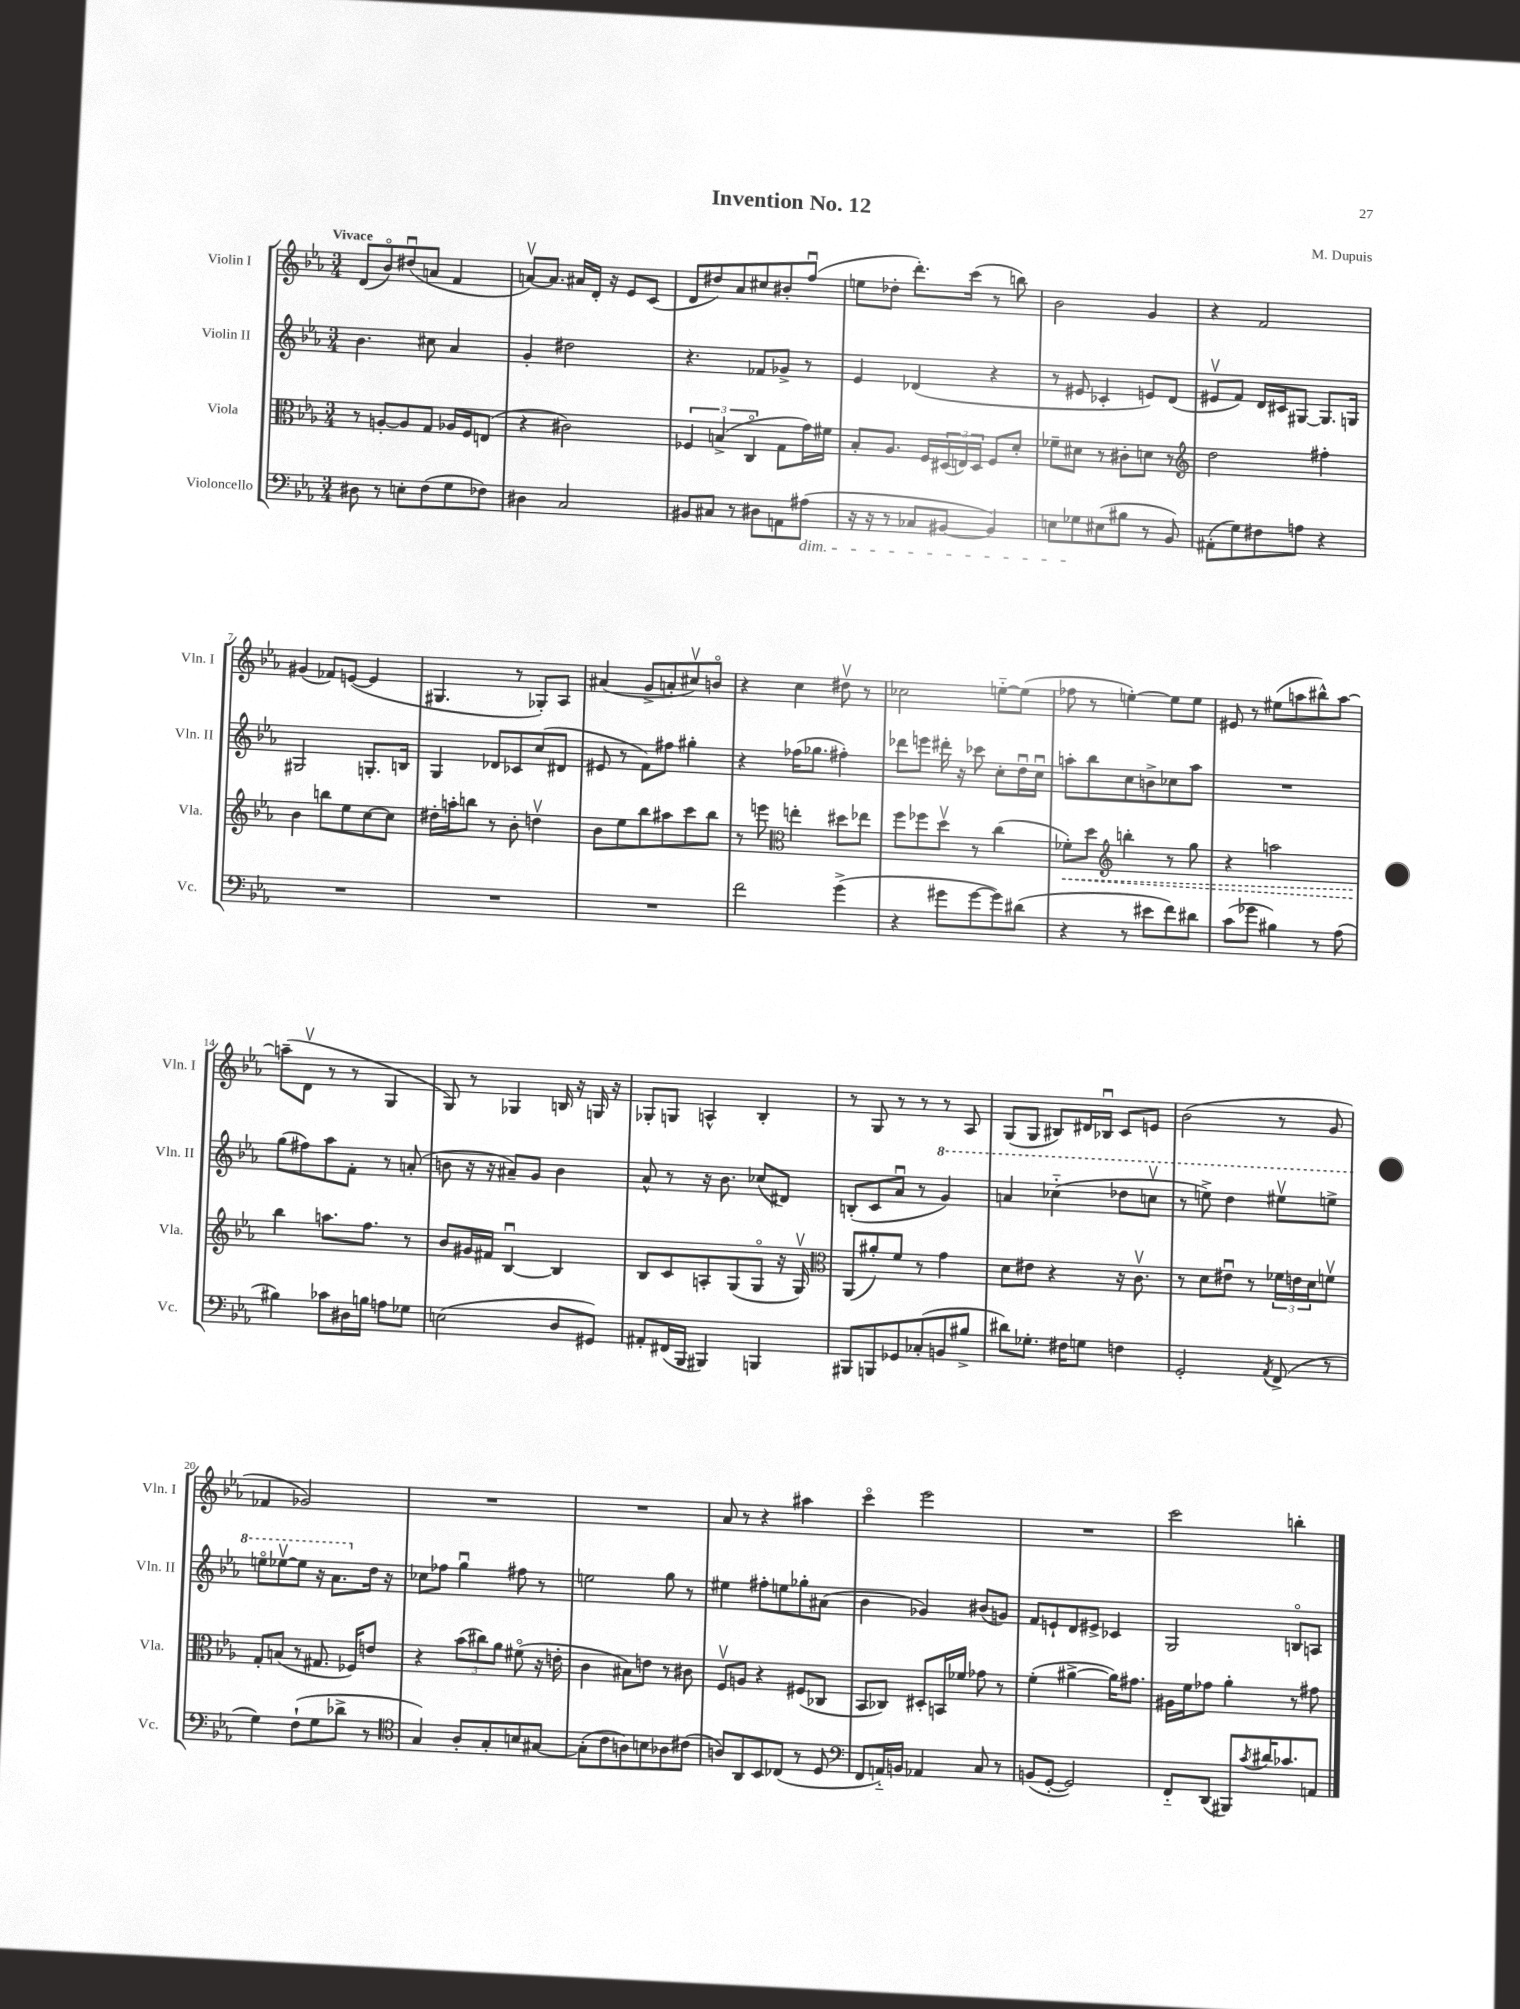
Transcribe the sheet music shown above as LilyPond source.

\header { title = "Invention No. 12" composer = "M. Dupuis" }
<<
\new StaffGroup <<
\new Staff = "s0" \with { instrumentName = "Violin I" shortInstrumentName = "Vln. I" } {
    \clef treble \key ees \major \numericTimeSignature \time 3/4 \tempo "Vivace"
    d'8( bes'8\flageolet) dis''8\downbow( a'8 f'4 |
    a'8~\upbow) a'8. ais'16 d'16-. r16 ees'8 c'8( |
    d'8 dis''8) aes'8 cis''8 bis'8-. f''8\downbow( |
    e''8 des''8-. d'''8.-.) c'''16( r8 b''8) |
    bes'2 g'4 |
    r4 f'2 |
    gis'4( fes'8) e'8~( e'4 |
    gis4. r8 ges8-.) aes8 |
    ais'4( g'8-> a'8-. cis''8\upbow) b'8\flageolet |
    r4 c''4 dis''8\upbow r8 |
    ces''2 e''8~-_ e''8( |
    fes''8 r8 e''4~-.) e''8 e''8 |
    eis'8 r8 eis''8( a''8 bis''8-^) a''8~ |
    a''8--( d'8\upbow r8 r8 g4 |
    g8) r8 ges4 b16 r16 g16 r16 |
    ges8-. g8 a4-^ bes4-. |
    r8 g8 r8 r8 r8 aes8 |
    g8( g8 bis8) dis'16 bes16\downbow c'8 e'8 |
    bes'2( r8 g'8 |
    fes'4 ges'2) |
    R2. |
    R2. |
    aes'8 r8 r4 ais''4 |
    c'''4\flageolet ees'''2 |
    R2. |
    c'''2 b''4-. \bar "|." |
}
\new Staff = "s1" \with { instrumentName = "Violin II" shortInstrumentName = "Vln. II" } {
    \clef treble \key ees \major \numericTimeSignature \time 3/4
    bes'4. cis''8 aes'4 |
    g'4-. dis''2 |
    r4. fes'8 ges'8-> r8 |
    ees'4 des'4( r4 |
    r8 eis'8 ces'4-. e'8) d'8( |
    eis'8\upbow f'8) d'16 cis'16 gis8~ gis8. g16 |
    gis2 g8.-. b16 |
    g4 des'8 ces'8 c''8( dis'8 |
    eis'8 r8 f'8) fis''8 gis''4-. |
    r4 fes''16( ges''8. fis''4-.) |
    des'''8 e'''8 dis'''16-. r16 ces'''8 c''8-. d''16\downbow c''16\downbow |
    a''8-. bes''8 c''8 b'8-> ces''8 a''8 |
    R2. |
    g''8( fis''8) aes''8 f'8-. r8 a'8-.( |
    b'8 r16 r16 ais'8--) g'8 b'4 |
    aes'8-^ r8 r16 bes'8. ces''8( dis'8) |
    b8-.( c'8 aes'8\downbow r8 \ottava #1 g''4) |
    a''4 ces'''4-_( des'''8 c'''8\upbow |
    r8 e'''8->) d'''4 eis'''8\upbow e'''8-> |
    e'''8\flageolet ees'''8~\upbow ees'''8 r16 aes''8. \ottava #0 d''16 r16 |
    ces''8 fes''8 g''4\downbow fis''8 r8 |
    e''2 g''8 r8 |
    eis''4 fis''8-. e''8 ges''8-. ais'8( |
    bes'4 ges'4) bis'8( g'8) |
    f'8 e'8-! d'8 eis'8-> ces'4 |
    g2 b8\flageolet a8 \bar "|." |
}
\new Staff = "s2" \with { instrumentName = "Viola" shortInstrumentName = "Vla." } {
    \clef alto \key ees \major \numericTimeSignature \time 3/4
    r8 a8~-. a8 g8 aes16 f16 e8( |
    r4 cis'2) |
    \tuplet 3/2 { fes4 b4->( c4\flageolet } g8 g'16) fis'16 |
    bes8-. aes8. f16 \tuplet 3/2 { dis16( e16) dis16 } f8 d'8-. |
    fes'8-- dis'8 r8 cis'8-. d'8 r8 |
    \clef treble d''2 fis''4-. |
    bes'4 b''8 ees''8 c''8~ c''8 |
    dis''16-. a''16-. b''8 r8 bes'8-. d''4\upbow |
    bes'8 ees''8 bes''8 ais''8 c'''8 bes''8 |
    r8 e'''8 \clef alto e''4-. dis''8 ees''8 |
    f''8 fes''8 d''8\upbow r8 c''4( |
    \once \override Hairpin.style = #'dashed-line fes'8-.\<) d''8 \clef treble b''4-. r8 g''8 |
    r4 a''2 |
    bes''4\! a''8. f''8. r8 |
    bes'8 gis'16 fis'16 bes4~\downbow bes4 |
    bes8 c'8 a8-. g8( g8\flageolet r16 g16\upbow) |
    \clef alto aes,8( ais'8-.) f'8 r8 g'4 |
    d'8 eis'8 r4 r16 c'8.\upbow |
    r8 d'8 eis'8\downbow r8 \tuplet 3/2 { fes'16 e'16 d'16 } f'8\upbow |
    g8-. b8( r8 gis8. fes16) e'8 |
    r4 \tuplet 3/2 { bes'8( cis''8) aes'8 } fis'8\flageolet( r16 e'16-. |
    c'4 bis8) e'8 r8 cis'8 |
    f8\upbow a8 r4 fis8( ces8 |
    bes,8 ces8) dis8-. b,16 fes'16 ges'8 r8 |
    f'4-.( ais'4~-> ais'16) gis'8. |
    ais16 f'16 ges'8 aes'4-. r8 gis'8 \bar "|." |
}
\new Staff = "s3" \with { instrumentName = "Violoncello" shortInstrumentName = "Vc." } {
    \clef bass \key ees \major \numericTimeSignature \time 3/4
    dis8 r8 e8-. f8( g8 fes8) |
    dis4 c2 |
    bis,8 cis8 r8 dis8 a,8 ais8\dim( |
    r16 r16 r8 ces8 bis,8~ bis,4) |
    e8 ges8\! eis8( bis8 r8 bes,8) |
    ais,8-.( g8) fis8 a8 r4 |
    R2. |
    R2. |
    R2. |
    f'2 g'4->( |
    r4 gis'8 gis'8~ gis'8) dis'8( |
    r4 r8 eis'8 f'8) dis'8 |
    c'8( ges'8 bis4) r8 aes8( |
    bis4) ces'8 dis16 b16 a8 ges8 |
    e2( d8 gis,8) |
    ais,8-. fis,16( bes,,16 bis,,4) b,,4 |
    bis,,8 b,,8 ges,8 ces8-.( b,8 bis8-> |
    dis'8) ges8.-. fis16 g8 f4 |
    g,2-. \acciaccatura { aes,8 } f,8->( r8 |
    g4) f8-!( g8 des'8-> r8 |
    \clef tenor g4) aes8-. g8-. b8 gis8~ |
    gis8-.( c'8 a8) b8 aes8 cis'8( |
    a8) aes,8 bes,8 ces8( r8 d8 |
    \clef bass f,8 a,16-_) b,16 aes,4 c8 r8 |
    b,8( g,8~-. g,2) |
    f,8-_ d,8( bis,,8) \acciaccatura { c'8 } dis'16 ces'8. a,8 \bar "|." |
}
>>
>>
